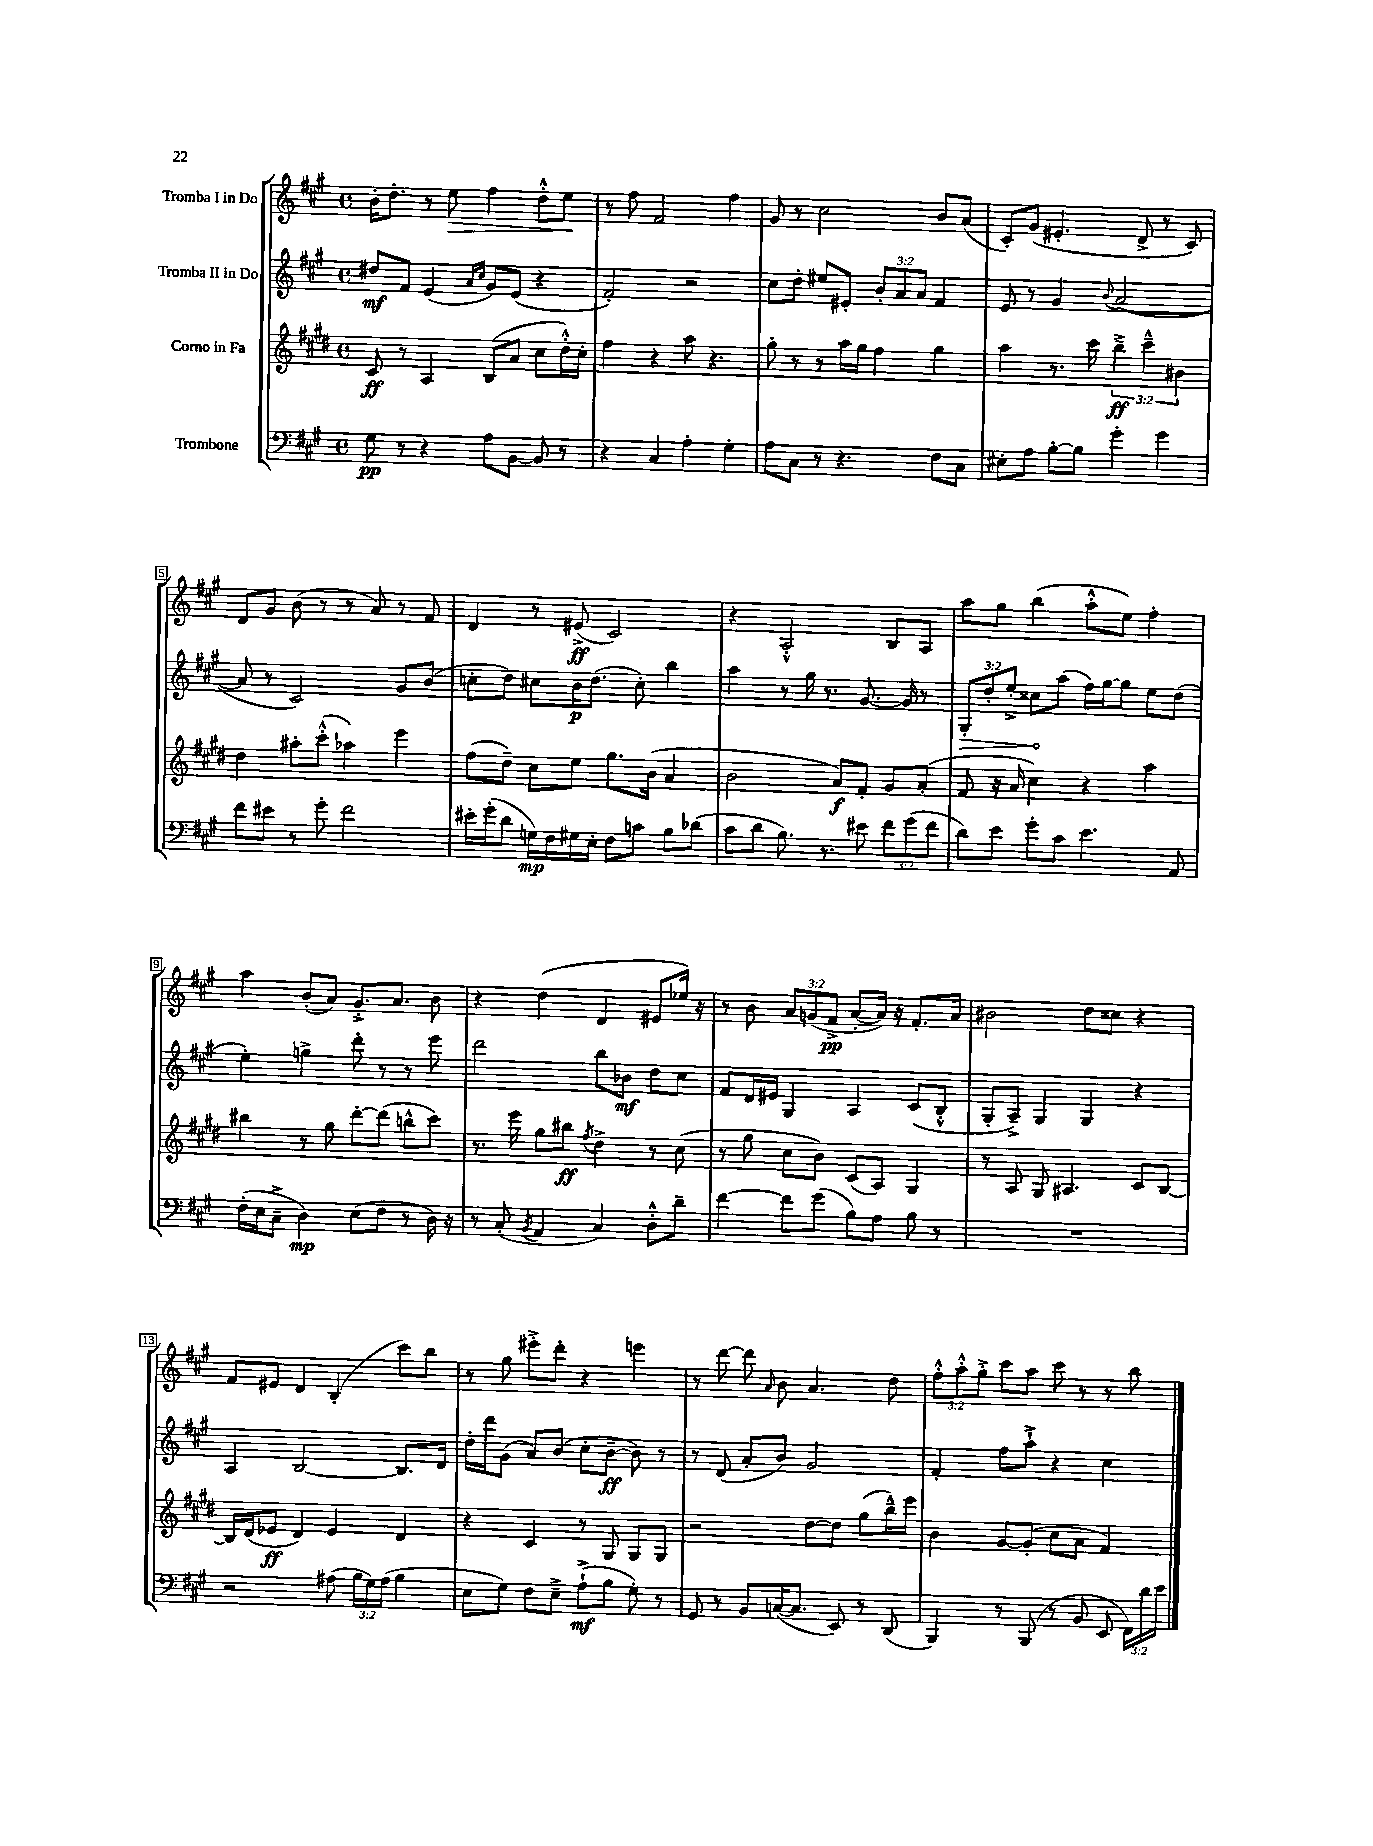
<<
\new StaffGroup <<
\new Staff = "s0" \with { instrumentName = "Tromba I in Do" } {
    \clef treble \key a \major \defaultTimeSignature \time 4/4 \override Staff.TupletNumber.text = #tuplet-number::calc-fraction-text
    \autoBeamOff b'16[-. d''8.]-. r8 e''8\> fis''4 d''8[-.-^ e''8]\! |
    r8 fis''8 fis'2 fis''4 |
    gis'8 r8 cis''2 b'8[ a'8]( |
    cis'8[-.) gis'8]( eis'4.-. d'8-> r8 cis'8) |
    d'8[ gis'8] b'8( r8 r8 a'8) r8 fis'8 |
    d'4 r8 eis'8->\ff( cis'2) |
    r4 a2-.-^ b8[ a8] |
    a''8[ gis''8] b''4( a''8[-.-^ e''8]) fis''4-. |
    a''4 b'8[-.( a'8]) gis'8.[-.-> a'8.] b'8 |
    r4 d''4( d'4 eis'8[ ees''16]) r16 |
    r8 b'8 \tuplet 3/2 { a'8[ g'8( fis'8]->\pp } a'8[~-. a'16]) r16 fis'8.[-. a'16] |
    bis'2 d''8[ cisis''8] r4 |
    fis'8[ eis'8] d'4 b4-.( cis'''8[) b''8] |
    r8 gis''8 eis'''8[-.-> d'''8]-. r4 e'''4 |
    r8 d'''8~ d'''8 \grace { a'16 } b'8 a'4. d''8 |
    \tuplet 3/2 { fis''8[-.-^ a''8-.-^ gis''8]-.-> } cis'''8[ a''8] cis'''8 r8 r8 b''8 \bar "|." |
}
\new Staff = "s1" \with { instrumentName = "Tromba II in Do" } {
    \clef treble \key a \major \defaultTimeSignature \time 4/4 \override Staff.TupletNumber.text = #tuplet-number::calc-fraction-text
    \autoBeamOff dis''8[\mf fis'8] e'4( \grace { a'16[ cis''16] } gis'8[) e'8]( r4 |
    fis'2-.) r2 |
    cis''8[ d''8]-. eis''8[ eis'8]-. \tuplet 3/2 { b'8[-. a'8 a'8] } fis'4 |
    e'8 r8 gis'4 \appoggiatura { b'8 } a'2~( |
    a'8 r8 cis'2) gis'8[ b'8]( |
    c''8[-. d''8]) cis''8[ b'16\p d''8.]( cis''8-.) b''4 |
    a''4 r8 gis''16 r8. gis'8.~ gis'16 r8 |
    \tuplet 3/2 { \once \override Hairpin.circled-tip = ##t gis8[-.\> d''8-. e''8]-.-> } cisis''8[\! a''8]( fis''16[) gis''16~ gis''8] e''8[ d''8]( |
    e''4-.) g''4-> d'''8-. r8 r8 e'''8 |
    d'''2 b''8[ bes'8]\mf d''8[ cis''8] |
    fis'8[ d'16 eis'16] gis4 a4 cis'8[( b8]-.-^ |
    gis8[-. a8]--->) gis4 gis4 r4 |
    a4 b2~ b8.[ d'16] |
    d''16[-. d'''16 gis'8]( a'8[) b'8]( cis''8[-. b'8]~--\ff b'8) r8 |
    r8 d'8( a'8[-. b'8]) gis'2 |
    fis'4-. fis''8[ a''8]-!-> r4 cis''4 \bar "|." |
}
\new Staff = "s2" \with { instrumentName = "Corno in Fa" } {
    \clef treble \key e \major \defaultTimeSignature \time 4/4 \override Staff.TupletNumber.text = #tuplet-number::calc-fraction-text
    \autoBeamOff cis'8\ff r8 a4 b8[( a'8] cis''8[ dis''16-.-^) cis''16]-. |
    fis''4 r4 a''8 r4. |
    gis''8-. r8 r8 a''16[ gis''16] fis''4 gis''4 |
    a''4 r8. cis'''16 \tuplet 3/2 { b''4--->\ff cis'''4---^ bis'4 } |
    dis''4 ais''8[-. cis'''8]-.-^( aes''4) e'''4 |
    fis''8[( dis''8]--) cis''8[ e''8] gis''8.[ b'16]( a'4 |
    b'2 a'8[\f) fis'8]-. gis'8[ a'8]-.( |
    fis'8 r16 a'16 cis''4) r4 a''4 |
    bis''4 r8 gis''8 dis'''8[~-. dis'''8]( b''8[-^ cis'''8]) |
    r8. e'''16 gis''8[ bis''8]\ff \acciaccatura { fis''8 } dis''4-> r8 cis''8( |
    r8 gis''8 cis''8[ b'8]) cis'8[( a8]) gis4 |
    r8 a8 gis8 ais4. cis'8[ b8]~ |
    b16[ dis'16( ees'8]\ff dis'4) ees'4 dis'4 |
    r4 cis'4 r8 gis8 gis8[ gis8] |
    r2 dis''8[~ dis''8] gis''8[( b''16---^) e'''16] |
    b'4 gis'8[~ gis'8]-.( cis''8[ a'8] fis'4) \bar "|." |
}
\new Staff = "s3" \with { instrumentName = "Trombone" } {
    \clef bass \key a \major \defaultTimeSignature \time 4/4 \override Staff.TupletNumber.text = #tuplet-number::calc-fraction-text
    \autoBeamOff gis8\pp r8 r4 a8[ b,8]~ b,8 r8 |
    r4 cis4 a4-. gis4-. |
    a8[ cis8] r8 r4. fis8[ cis8] |
    eis8[-. a8] b8[~-. b8] gis'4-. gis'4 |
    fis'8[ eis'8] r8 gis'8-. fis'2 |
    eis'16[-. gis'16-.( d'8] g16[\mp) fis16 gis16 e16]-. fis8[ c'8] b8[ des'8]( |
    cis'8[ d'8] b8.) r8. eis'8 \tuplet 3/2 { fis'8[ gis'8( fis'8] } |
    d'8[) e'8] gis'8[-. cis'8] e'4. a,8 |
    fis16[-.( e16 cis8]---> d4\mp) e8[( fis8] r8 d16) r16 |
    r8 cis8-.( \acciaccatura { b,8 } a,4 cis4) d8[-.-^ d'8]-- |
    fis'4~ fis'8[ gis'8]( b8[) a8] b8 r8 |
    R1 |
    r2 ais8( \tuplet 3/2 { b16[ gis16) ais16]( } b4 |
    e8[ gis8]) fis8[ e8]---> a8[-!->\mf( b8] gis8-.) r8 |
    gis,8 r8 b,8[ c16~( c8.] e,8) r8 d,8( |
    b,,4) r8 b,,8( r8 b,8 e,8 \tuplet 3/2 { fis,16[) d'16 e'16] } \bar "|." |
}
>>
>>
\layout { \context { \Score \override BarNumber.stencil = #(make-stencil-boxer 0.1 0.3 ly:text-interface::print) } }
